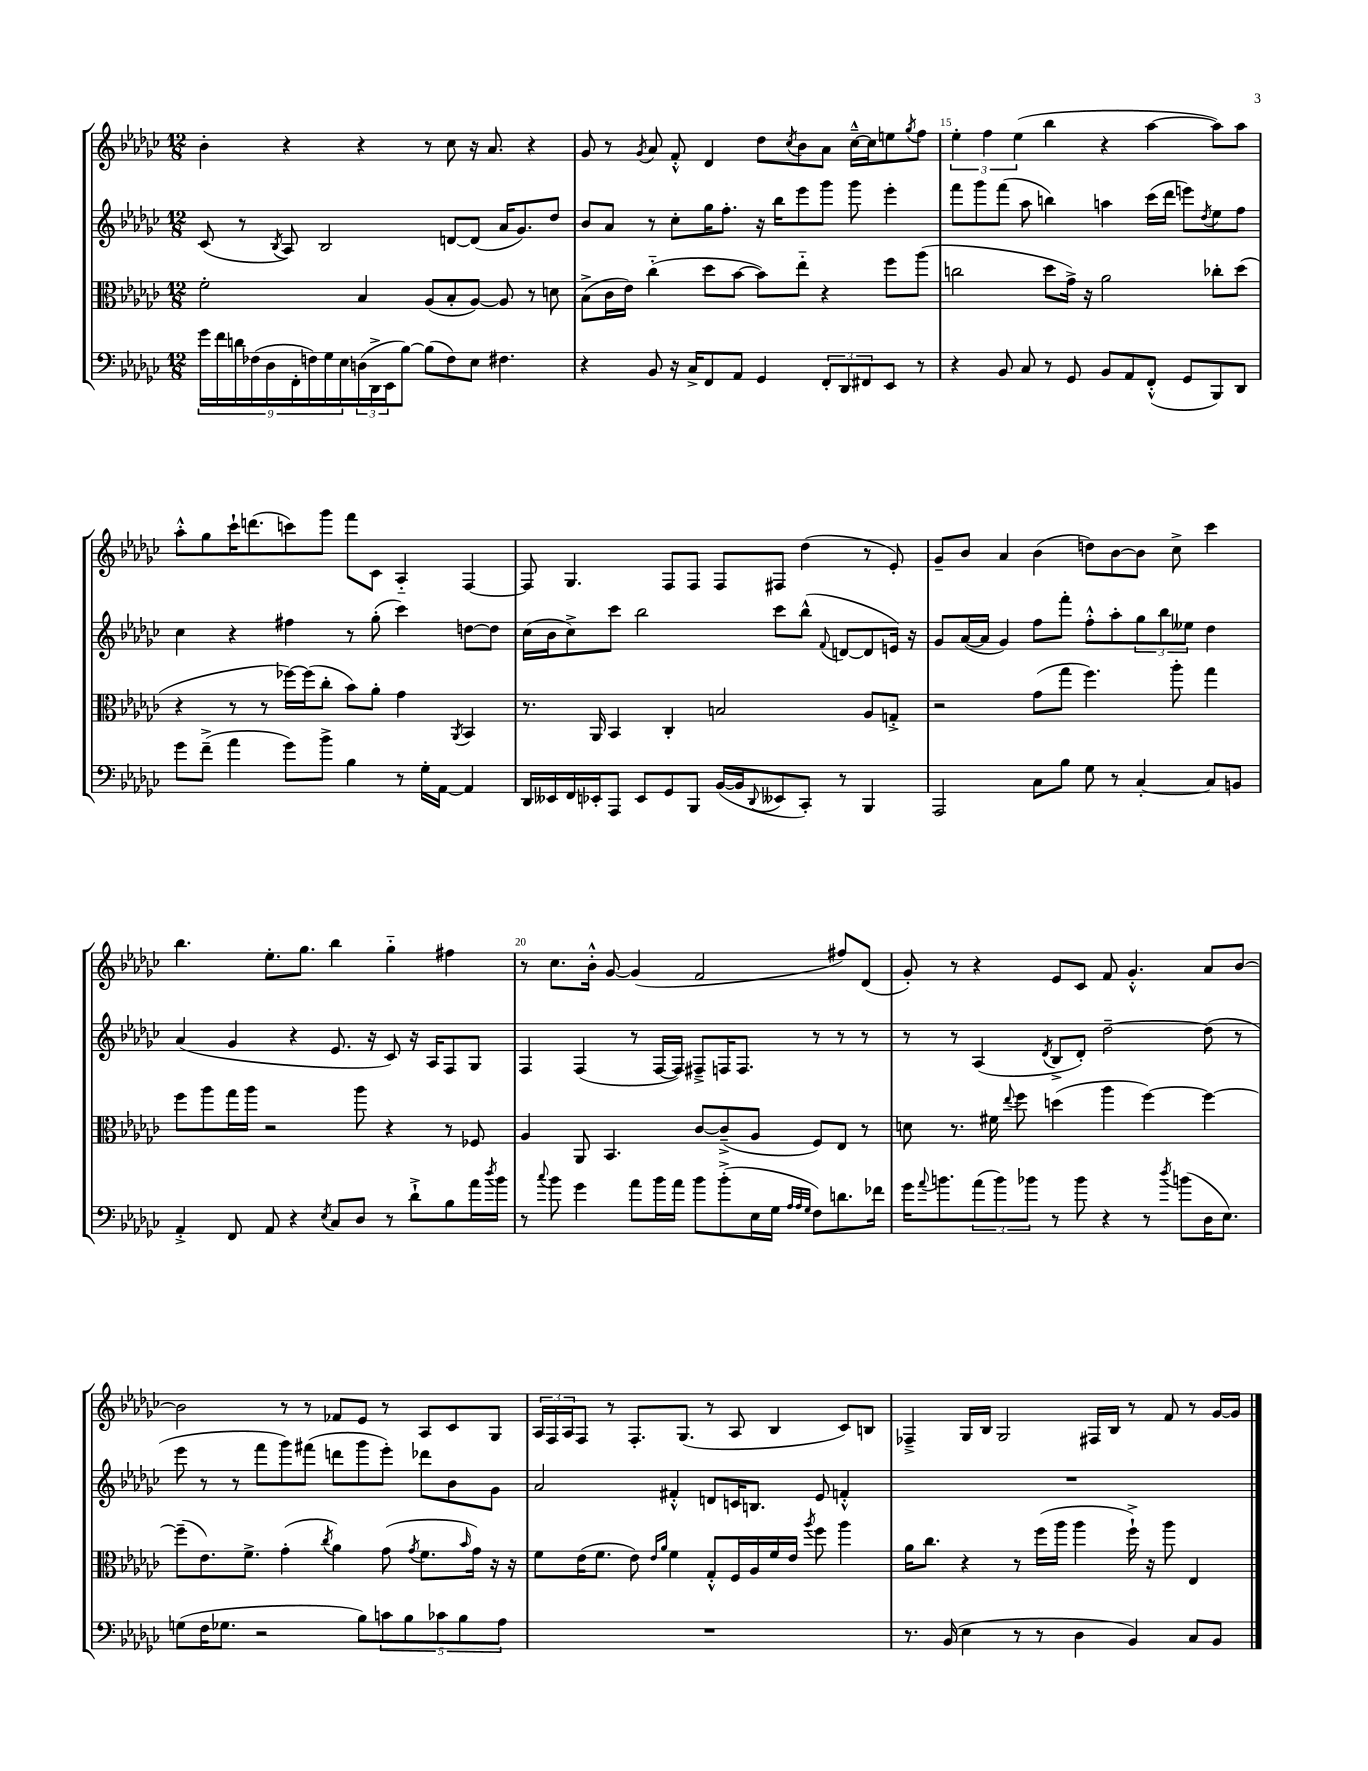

**kern	**kern	**kern	**kern
*staff4	*staff3	*staff2	*staff1
*clefF4	*clefC3	*clefG2	*clefG2
*k[b-e-a-d-g-c-]	*k[b-e-a-d-g-c-]	*k[b-e-a-d-g-c-]	*k[b-e-a-d-g-c-]
*M12/8	*M12/8	*M12/8	*M12/8
18g-\LL	2f'\	(8c-/	4b-'\
18f\	.	.	.
18d\	.	.	.
.	.	8r	.
(18F-\	.	.	.
18D-\	.	.	.
.	.	8qB-/	.
.	.	8A-/)	4r
18FF'\	.	.	.
18F\)	.	.	.
.	.	2B-/	.
18G-\	.	.	.
18E-\	.	.	.
(24D\	4B-/	.	4r
24DD-^\	.	.	.
24EE-\J	.	.	.
[8B-\J)	.	.	.
(8B-\]L	(8A-/L	.	8r
8F\)	8B-'/	[8d/L	8cc-\
8E-\J	[8A-/J)	(8d/]J	16r
.	.	.	8.a-/
4.F#\	8A-/]	16a-/LK	.
.	.	8.g-/)	.
.	8r	.	4r
.	8d\	8dd-/J	.
=	=	=	=
4r	(8B-^\L	8b-/L	8g-/
.	16c-\L	8a-/J	8r
.	16e-\JJ)	.	.
.	.	.	8qg-/
8BB-/	(4cc-'~\	8r	8a-/
16r	.	8cc-'\L	8f'^^/
16C-^/LK	.	.	.
8FF/	8dd-\L	16gg-\K	4d-/
.	.	8.ff'\J	.
8AA-/J	[8b-\J	.	.
4GG-/	8b-\]L)	16r	8dd-\L
.	.	16bb-\LK	.
.	.	.	8qcc-/
.	8ee-'~\J	8eee-\	8b-\
12FF'/L	4r	8ggg-\J	8a-\J
12DD-/	.	.	.
.	.	8ggg-\	[16cc-~^^\LL
12FF#/	.	.	.
.	.	.	16cc-\]J
8EE-/J	8ff\L	4eee-'\	8ee\
.	.	.	8qgg-/
8r	(8aa-\J	.	8ff\J
=	=	=	=
4r	2cc\	8fff\L	6ee-'\
.	.	8ggg-\	.
.	.	.	6ff\
8BB-/	.	(8fff\J	.
.	.	.	(6ee-\
8C-/	.	8aa-\	.
8r	8dd-\L	4bb\)	4bb-\
8GG-/	16g-^\Jk)	.	.
.	16r	.	.
8BB-/L	2a-\	4aa\	4r
8AA-/	.	.	.
(8FF'^^/J	.	(16ccc-\LL	[4aa-\
.	.	16ddd-\JJ	.
8GG-/L	.	8eee\L)	.
.	.	8qdd-/	.
8BBB-/)	8cc-'\L	8ee-\	8aa-\]L)
8DD-/J	(8dd-\J	8ff\J	8aa-\J
=	=	=	=
8g-\L	4r	4cc-\	8aa-'^^\L
(8f~^\J	.	.	8gg-\
4a-\	8r	4r	16ccc-`\K
.	.	.	(8.ddd\
.	8r	.	.
8g-\L)	[16ff-\LL)	4ff#\	8ccc\)
.	(16ff-\]J	.	.
8b-^\J	8cc-'\J	.	8ggg-\J
4B-\	8b-\L)	8r	8fff\L
.	8a-'\J	(8gg-'\	8c-\J
8r	4g-\	4ccc-\)	4A-'~/
16G-'\LL	.	.	.
[16AA-\JJ	.	.	.
.	8qAA-/	.	.
4AA-/]	4BB-/	[8dd\L	[4F/
.	.	8dd\]J	.
=	=	=	=
16DD-/LL	8.r	(16cc-\LL	8F/]
16EE--/	.	16b-\J	.
16FF/	.	8cc-^\)	4.G-/
16EE-'/J	16AA-/	.	.
8AAA-/J	4BB-/	8ccc-\J	.
8EE-/L	.	2bb-\	.
8GG-/	4C-'/	.	8F/L
8BBB-/J	.	.	8F/J
([16BB-/LL	2B/	.	8F/L
16BB-/]J	.	.	.
8qqDD-/	.	.	.
8EE--/	.	8ccc-\L	8F#/J
8CC-'/J)	.	(8bb-^^\J	(4dd-\
.	.	8qqf/	.
8r	.	[8d/L	.
4BBB-/	8A-/L	8d/]	8r
.	8G'^/J	16e/Jk)	8e-'/)
.	.	16r	.
=	=	=	=
2AAA-/	2r	8g-/L	8g-~/L
.	.	([16a-/L	8b-/J
.	.	16a-/]JJ	.
.	.	4g-/)	4a-/
8C-\L	(8g-\L	8ff\L	(4b-\
8B-\J	8gg-\J	8fff'\J	.
8G-\	4.ff\)	8ff'^^\L	8dd\L)
8r	.	8aa-'\	[8b-\
[4C-'/	.	12gg-\	8b-\]J
.	.	12bb-\	.
.	8aa-'\	.	8cc-^\
.	.	12ee--\J	.
8C-/]L	4gg-\	4dd-\	4ccc-\
8BB/J	.	.	.
=	=	=	=
4AA-'^/	8ff\L	(4a-/	4.bb-\
.	8aa-\	.	.
8FF/	16gg-\L	4g-/	.
.	16aa-\JJ	.	.
8AA-/	2r	.	8.ee-'\L
4r	.	4r	.
.	.	.	8.gg-\J
8qE-/	.	.	.
8C-/L	.	8.e-/	4bb-\
8D-/J	8aa-\	.	.
.	.	16r	.
8r	4r	8c-/)	4gg-'~\
8d-`^\L	.	16r	.
.	.	16A-/LK	.
8B-\	8r	8F/	4ff#\
16a-\L	8F-/	8G-/J	.
8qdd-/	.	.	.
16b-\JJ	.	.	.
=	=	=	=
8r	4A-/	4F/	8r
8qqcc-/	.	.	.
8b-\	.	.	8.cc-\L
4g-\	8AA-/	(4F/	.
.	.	.	16b-'^^\Jk
.	4.BB-/	.	[8g-/
8a-\L	.	8r	(4g-/]
16b-\L	.	[16F/LL	.
16a-\JJ	.	16F/]JJ)	.
8b-\L	[8c-/L	8F#~^/L	2f/
(8b-'^\	(8c-~^/]	16F/K	.
.	.	8.F/J	.
16E-\L	8A-/J	.	.
16G-\JJ	.	.	.
32qqA-/LLL	.	.	.
32qqA-/	.	.	.
32qqG-/JJJ	.	.	.
8F\L)	8F/L)	8r	.
8.d\	8E-/J	8r	8ff#/L)
.	8r	8r	(8d-/J
16f-\Jk	.	.	.
=	=	=	=
16g-\LK	8d\	8r	8g-'/)
8qqa-/	.	.	.
8.b\	.	.	.
.	8.r	8r	8r
(12a-\	.	(4A-/	4r
.	16f#\	.	.
12b\)	.	.	.
.	8qqee-/	.	.
.	8ff\	.	.
12b-\J	.	.	.
.	.	8qd-/	.
8r	(4dd\	8B-^/L	8e-/L
8b-\	.	8d-'/J)	8c-/J
4r	4aa-\	[2dd-~\	8f/
.	.	.	4.g-'^^/
8r	[4ff\)	.	.
8qdd-/	.	.	.
(8b\L	.	.	.
16D-\K	4ff\_	(8dd-\]	8a-/L
8.E-\J)	.	.	.
.	.	8r	[8b-/J
=	=	=	=
(8G\L	(8ff~\]L	8eee-\	2b-\]
16F\K	8.e-\)	8r	.
8.G-\J	.	.	.
.	.	8r	.
.	8.f^\J	.	.
2r	.	8fff\L	.
.	(4g-'\	8ggg-\)	8r
.	.	(8fff#\J	8r
.	8qcc-/	.	.
.	4a-\)	8ddd\L	8f-/L
8B-\L)	.	8ggg-\	8e-/J
10c\	(8g-\	8eee-'\J)	8r
10B-\	.	.	.
.	8qg-/	.	.
.	8.f\L	8ddd-\L	8A-/L
10c-\	.	.	.
.	.	8b-\	8c-/
10B-\	.	.	.
.	16qqb-/	.	.
.	16g-\Jk)	.	.
.	16r	8g-\J	8G-/J
10A-\J	.	.	.
.	16r	.	.
=	=	=	=
1.r	8f\L	2a-/	24A-/LL
.	.	.	24F/
.	.	.	24A-/J
.	(16e-\K	.	8F/J
.	8.f\J	.	.
.	.	.	8r
.	8e-\)	.	8.F'/L
.	16qqe-/LL	.	.
.	16qqa-/JJ	.	.
.	4f\	4f#'^^/	.
.	.	.	(8.G-/J
.	8G-'^^/L	8d/L	8r
.	16F/L	16c/K	8A-/
.	16A-/	8.B/J	.
.	16f/	.	4B-/
.	16e-/JJ	.	.
.	8qaa-/	.	.
.	8ff\	8e-/	.
.	4aa-\	4f'^^/	8c-/L)
.	.	.	8B/J
=	=	=	=
8.r	16a-\LK	1.r	4F-~^/
.	8.cc-\J	.	.
(16BB-/	.	.	.
4E-\	4r	.	16G-/LL
.	.	.	16B-/JJ
.	.	.	2G-/
8r	8r	.	.
8r	(16ff\LL	.	.
.	16aa-\JJ	.	.
4D-\	4aa-\	.	.
.	.	.	16F#/LL
.	.	.	16B-/JJ
4BB-/)	16ff`^\)	.	8r
.	16r	.	.
.	8aa-\	.	8f/
8C-/L	4E-/	.	8r
8BB-/J	.	.	[16g-/LL
.	.	.	16g-/]JJ
==	==	==	==
*-	*-	*-	*-
